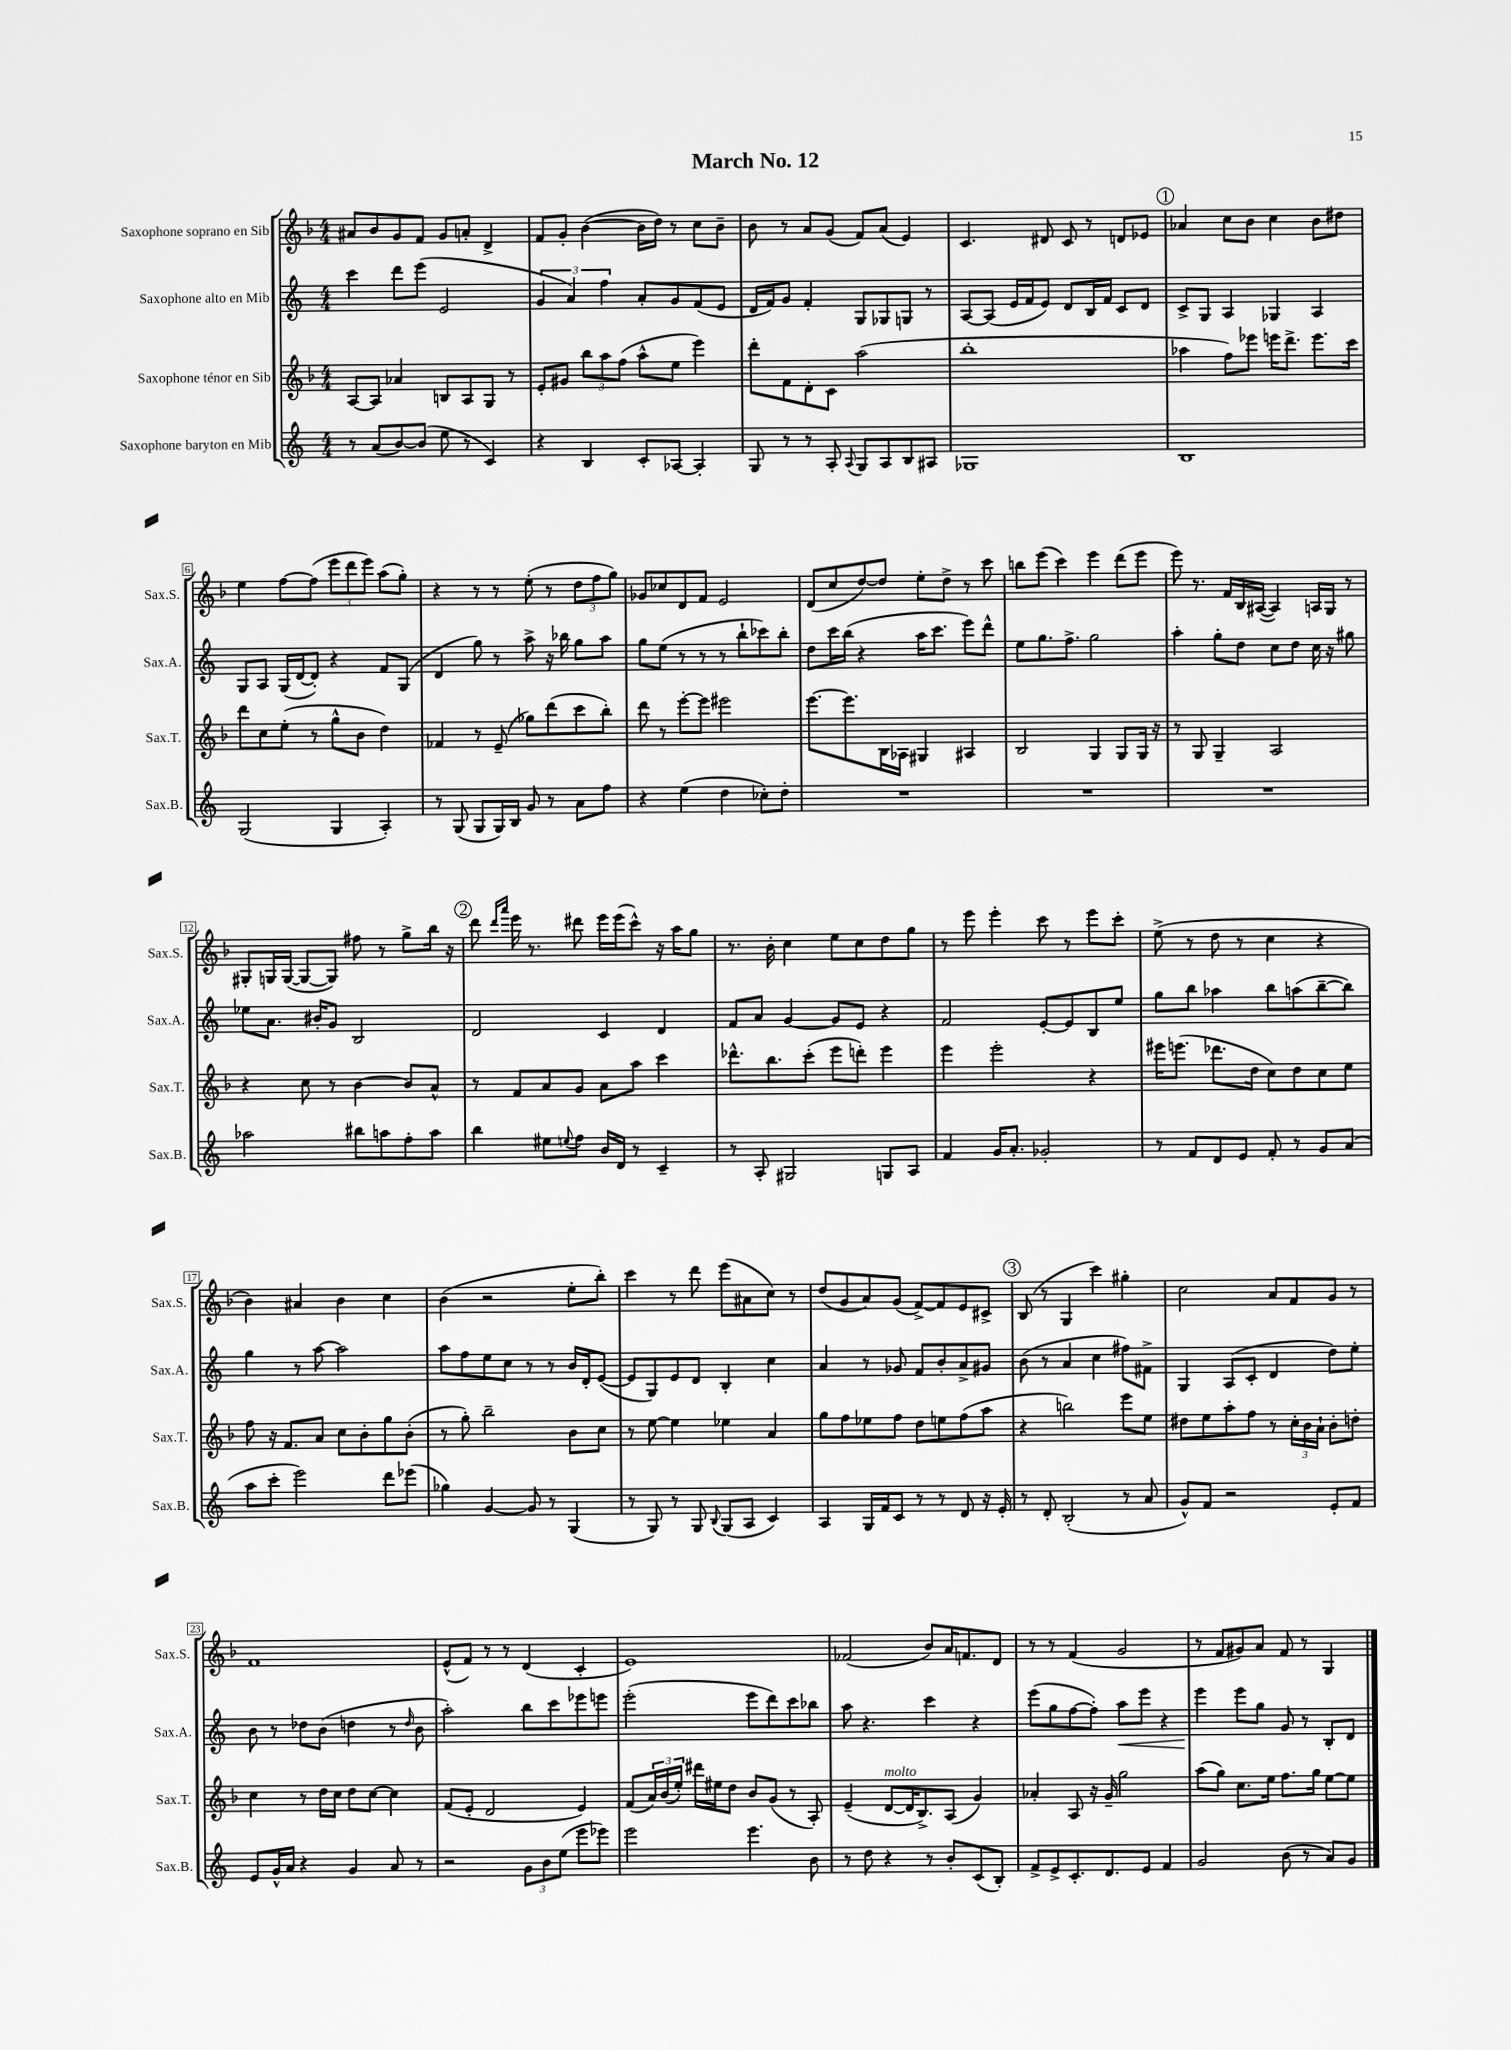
\header { title = "March No. 12" }
<<
\new StaffGroup <<
\new Staff = "s0" \with { instrumentName = "Saxophone soprano en Sib" shortInstrumentName = "Sax.S." } {
    \clef treble \key f \major \numericTimeSignature \time 4/4
    ais'8 bes'8 g'8 f'8 g'8 a'8-. d'4-> |
    f'8 g'8-. bes'4~( bes'16 d''16) r8 c''8 bes'8-- |
    bes'8 r8 a'8 g'8( f'8) a'8( e'4) |
    c'4. dis'8 c'8 r8 d'8 ees'8 |
    \mark \markup { \circle "1" } aes'4 c''8 bes'8 c''4 bes'8 dis''8 |
    e''4 f''8~ f''8( \tuplet 3/2 { e'''8 d'''8 e'''8) } a''8( g''8-.) |
    r4 r8 r8 e''8-.( r8 \tuplet 3/2 { d''8 f''8 g''8) } |
    ges'8 ces''8 d'8 f'8 e'2 |
    d'8( c''8 d''8~) d''8 e''8-. d''8-> r8 c'''8 |
    b''8 e'''8( c'''4) e'''4 d'''8( e'''8 |
    e'''8) r8. f'16 bes16 ais16~( ais4) a16 g16 r8 |
    gis8-. g16 g16~( g8~ g8) fis''8 r8 g''8-> bes''16 r16 |
    \mark \markup { \circle "2" } d'''8 \grace { d'''16 a'''16 } e'''16 r8. dis'''8 e'''16 e'''16( c'''8-^) r16 a''16 g''8 |
    r8. bes'16-. c''4 e''8 c''8 d''8 g''8 |
    r8 e'''8 e'''4-. c'''8 r8 e'''8 c'''8-. |
    e''8->( r8 d''8 r8 c''4 r4 |
    bes'4) ais'4 bes'4 c''4 |
    bes'4( r2 e''8-. bes''8-.) |
    c'''4 r8 d'''8 e'''8( ais'8 c''8) r8 |
    d''8( g'8 a'8) g'8( f'8~->) f'8 e'8 cis'8-> |
    \mark \markup { \circle "3" } bes8( r8 g4 c'''4) gis''4-. |
    c''2 a'8 f'8 g'8 r8 |
    f'1 |
    e'8-^( f'8) r8 r8 d'4( c'4-. |
    e'1) |
    fes'2( bes'8) a'16 f'8. d'8 |
    r8 r8 f'4( g'2 |
    r8 f'8 gis'8) a'8 f'8 r8 g4 \bar "|." |
}
\new Staff = "s1" \with { instrumentName = "Saxophone alto en Mib" shortInstrumentName = "Sax.A." } {
    \clef treble \key c \major \numericTimeSignature \time 4/4
    c'''4 d'''8 e'''8( e'2 |
    \tuplet 3/2 { g'4 a'4) f''4 } a'8-. g'8 f'8( e'8 |
    d'16 f'16) g'8 f'4-. g8 ges8 g8 r8 |
    a8~ a8( e'16 f'16 e'8) d'8 b16 f'16 c'8 d'8 |
    \mark \markup { \circle "1" } c'8-> g8 a4 ges4 a4 |
    g8 a8 g16( d'16~ d'8-.) r4 f'8 g8( |
    d'4 g''8) r8 a''8-> r16 bes''16 g''8 a''8 |
    g''8 e''8( r8 r8 r8 b''8-! ces'''8) b''8-. |
    d''8 c'''16 b''16( r4 a''16 c'''8. e'''8) d'''8-^ |
    e''8 g''8. f''8.-> g''2 |
    a''4-. g''8-. d''8 c''8 d''8 c''16 r16 gis''8 |
    ees''8 a'8. bis'16-. g'8 b2 |
    \mark \markup { \circle "2" } d'2 c'4 d'4 |
    f'8 a'8 g'4~ g'8 e'8 r4 |
    f'2 e'8~-. e'8 b8 e''8 |
    g''8 b''8 aes''4 b''8 a''8( b''8~-- b''8) |
    g''4 r8 a''8~ a''2 |
    a''8 f''8 e''8 c''8 r8 r8 b'16 d'16-. e'8~( |
    e'8 g8) e'8 d'8 b4-. c''4 |
    a'4 r8 ges'8 f'8 b'8-. a'8-> gis'8 |
    \mark \markup { \circle "3" } b'8( r8 a'4 c''4 fis''8) fis'8-> |
    g4 a8( c'8-. d'4 d''8) e''8-. |
    b'8 r8 des''8 b'8( d''4 r8 \grace { d''16 } b'8 |
    a''2-.) b''8 c'''8 ees'''8 e'''8 |
    e'''2-.( e'''8 d'''8) c'''8 bes''8 |
    a''8 r4. c'''4 r4 |
    e'''8( g''8 f''8~ f''8-.) a''8\< e'''8 r4 |
    e'''4\! e'''8 g''8 g'8 r8 b8-. d'8 \bar "|." |
}
\new Staff = "s2" \with { instrumentName = "Saxophone ténor en Sib" shortInstrumentName = "Sax.T." } {
    \clef treble \key f \major \numericTimeSignature \time 4/4
    a8~ a8 aes'4 b8 a8 g8 r8 |
    e'8-. gis'8 \tuplet 3/2 { bes''8 a''8 f''8( } a''8-^ e''8 e'''4) |
    d'''8-. f'8 d'8-. c'8 a''2( |
    bes''1-. |
    \mark \markup { \circle "1" } aes''4 f''8) ees'''8 e'''16 d'''8.-> e'''8. c'''16 |
    d'''8 c''8 e''8-.( r8 g''8-^ bes'8 d''4) |
    fes'4 r8 e'8--( ges''8) d'''8( c'''8 bes''8-.) |
    d'''8 r8 e'''8~-. e'''8 eis'''2 |
    e'''8.~ e'''8. bes16 aes16 gis4 ais4 |
    bes2 g4 g8 g16 r16 |
    r8 g8 g4-- a2 |
    r4 c''8 r8 bes'4~ bes'8 a'8-^ |
    \mark \markup { \circle "2" } r8 f'8 a'8 g'8 a'8 a''8 c'''4 |
    des'''8.-^ bes''8. c'''8-.( e'''8 d'''8-.) e'''4 |
    e'''4 e'''2-. r4 |
    eis'''16 e'''8.( des'''8. d''16 c''8) d''8 c''8 e''8 |
    f''8 r16 f'8. a'8 c''8 bes'8-. g''8 bes'8-.( |
    r8 g''8-.) bes''2-- bes'8 c''8 |
    r8 e''8~ e''4 ees''4 a'4 |
    g''8 f''8 ees''8 f''8 d''8 e''8 f''8( a''8 |
    \mark \markup { \circle "3" } r4 b''2) e'''8 e''8 |
    dis''8 e''8 a''8-. f''8 r8 \tuplet 3/2 { c''16-. bes'16 a'16-! } bes'8-. d''8-. |
    c''4 r8 d''16 c''16 d''8 c''8~ c''4 |
    f'8( e'8-. d'2 e'4) |
    f'8( \tuplet 3/2 { a'16) bes'16( e''16-.) } dis'''16 eis''16 d''8 bes'8 g'8( r8 a8-.) |
    e'4--( d'8~^\markup { \italic "molto" } d'16 bes8.->) a8( g'4) |
    aes'4-. a8 r16 g'16-- g''2 |
    a''8( g''8) c''8. e''16 f''8. g''16 e''8~ e''8 \bar "|." |
}
\new Staff = "s3" \with { instrumentName = "Saxophone baryton en Mib" shortInstrumentName = "Sax.B." } {
    \clef treble \key c \major \numericTimeSignature \time 4/4
    r8 a'8( b'8~) b'8( e''8 r8 c'4) |
    r4 b4 c'8-. aes8~ aes4-. |
    g8 r8 r8 a8-. \appoggiatura { a8 } g8 a8 b8 ais8 |
    ges1 |
    \mark \markup { \circle "1" } b1 |
    g2( g4 a4-.) |
    r8 g8( g8 g16) b16 g'8 r8 a'8 f''8 |
    r4 e''4( d''4 ces''8-.) d''8-. |
    R1 |
    R1 |
    R1 |
    aes''2 bis''8 a''8 f''8-. a''8 |
    \mark \markup { \circle "2" } b''4 eis''8 \appoggiatura { e''8 } f''8 b'16 d'16 r8 c'4-- |
    r8 a8-. gis2 g8 a8 |
    f'4 g'16 a'8.-. ges'2-. |
    r8 f'8 d'8 e'8 f'8-. r8 g'8 a'8( |
    a''8 c'''8-. e'''2) d'''8 ees'''8( |
    ges''4) g'4~ g'8 r8 g4( |
    r8 g8) r8 g8 \appoggiatura { b8 } g8( a8 c'4) |
    a4 g16 f'16 c'8 r8 r8 d'8 r16 e'16-. |
    \mark \markup { \circle "3" } r8 d'8-. b2-.( r8 a'8 |
    g'8-^) f'8 r2 e'8-. f'8 |
    e'8 g'16-^ a'16 r4 g'4 a'8 r8 |
    r2 \tuplet 3/2 { g'8 b'8 e''8( } e'''8 ees'''8) |
    e'''2 e'''4. b'8 |
    r8 d''8 r4 r8 b'8-. c'8( b8-.) |
    f'8-> e'8-> c'8.-. d'8. e'8 f'4 |
    g'2 b'8( r8 a'8) g'8 \bar "|." |
}
>>
>>
\layout { \context { \Score \override BarNumber.stencil = #(make-stencil-boxer 0.1 0.3 ly:text-interface::print) } }
